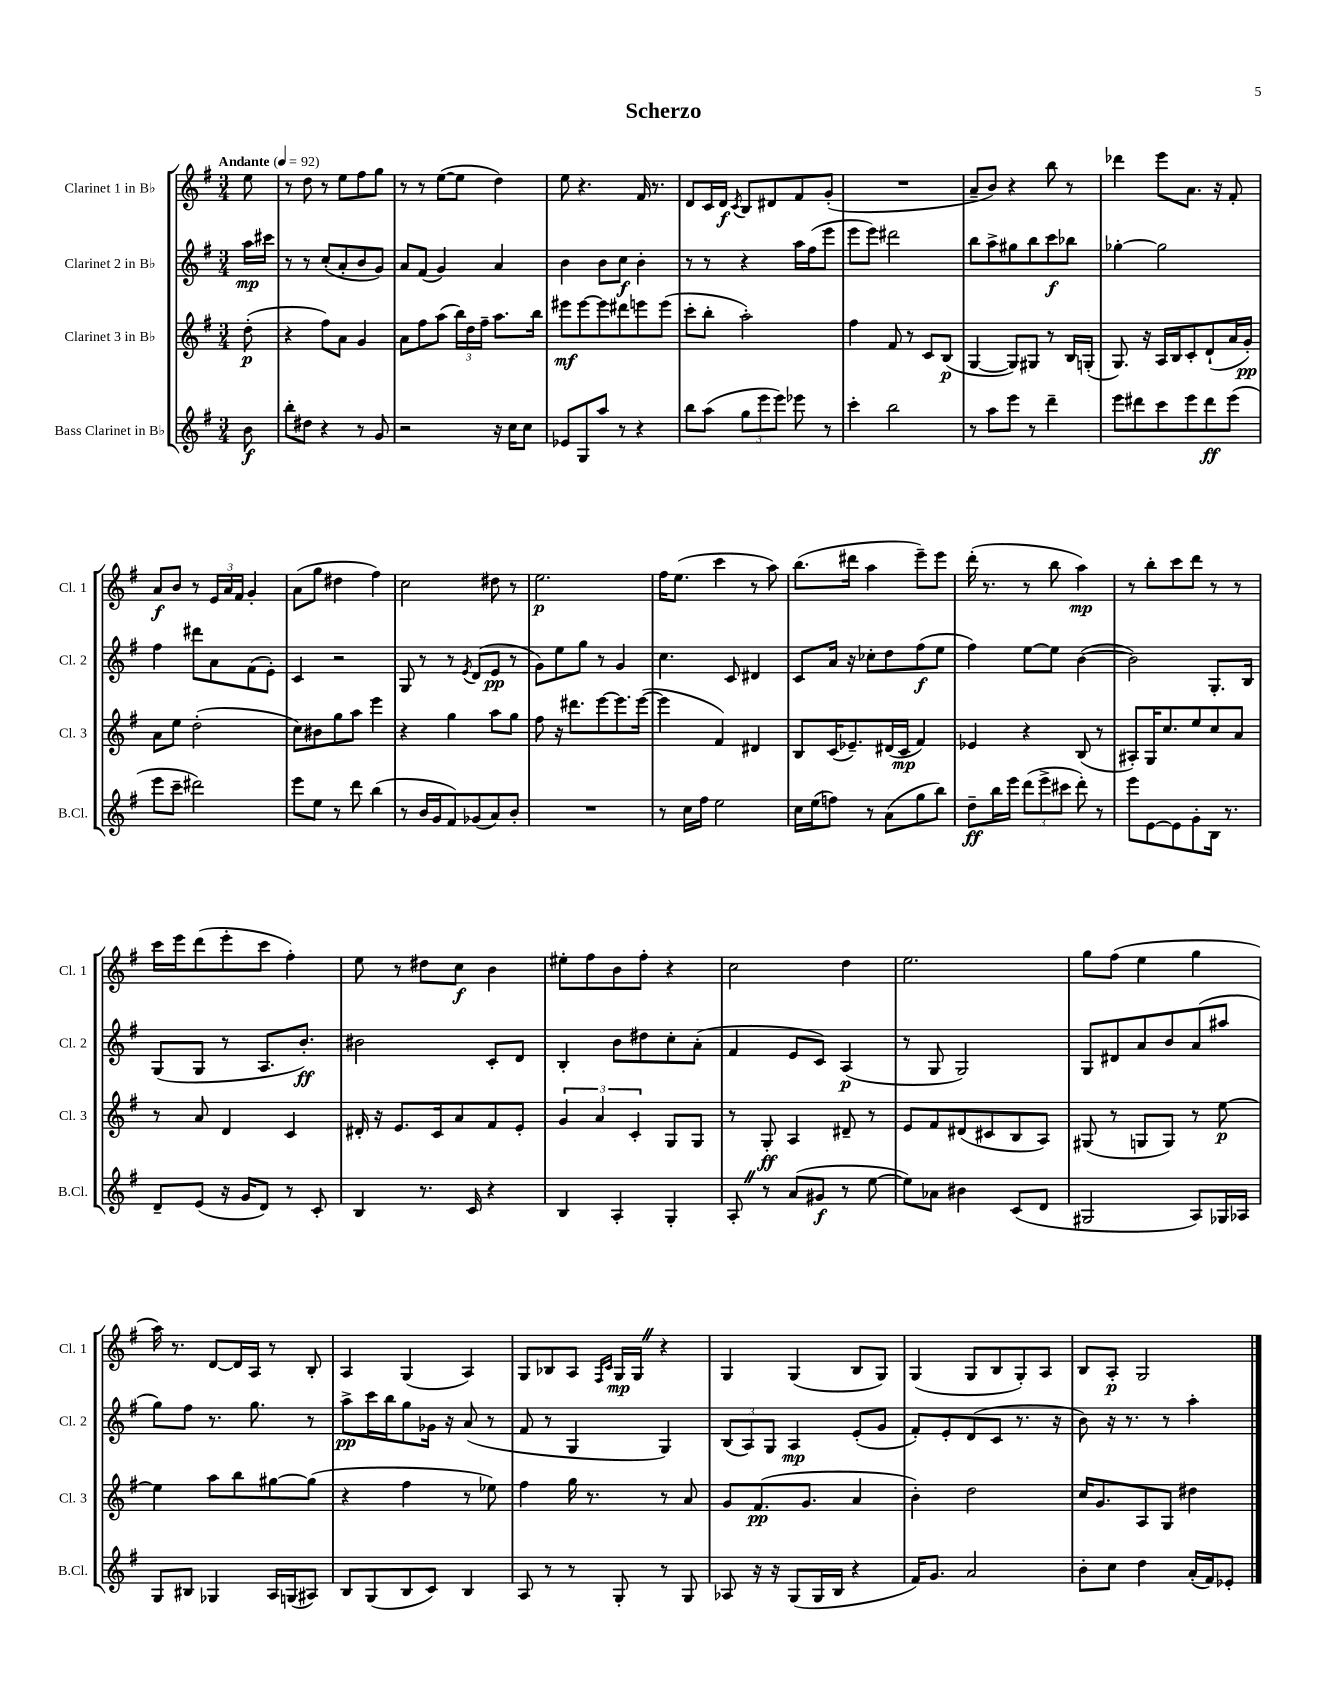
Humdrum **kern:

**kern	**kern	**kern	**kern
*staff4	*staff3	*staff2	*staff1
*clefG2	*clefG2	*clefG2	*clefG2
*k[f#]	*k[f#]	*k[f#]	*k[f#]
*M3/4	*M3/4	*M3/4	*M3/4
*MM92	*MM92	*MM92	*MM92
8b	(8dd'	16aa	8ee
.	.	16ccc#	.
=	=	=	=
8bb'	4r	8r	8r
8dd#	.	8r	8dd
4r	8ff#)	(8cc'	8r
.	8a	8a'	8ee
8r	4g	8b	8ff#
8g	.	8g)	8gg
=	=	=	=
2r	8a	8a	8r
.	8ff#	(8f#	8r
.	(8aa	4g)	([8ee
.	24bb)	.	8ee]
.	24dd	.	.
.	24ff#~	.	.
16r	8.aa	4a	4dd)
16cc	.	.	.
8cc	.	.	.
.	16bb	.	.
=	=	=	=
8e-	8eee#	4b	8ee
8G	[8eee#	.	4.r
8aa	8eee#]	8b	.
8r	8ddd#	8cc	.
4r	8eee	4b'	16f#
.	.	.	8.r
.	(8eee	.	.
=	=	=	=
8bb	8ccc'	8r	8d
(8aa	8bb'	8r	16c
.	.	.	16d
.	.	.	8qc
12gg	2aa')	4r	8B
12eee	.	.	.
.	.	.	8d#
12eee)	.	.	.
8eee-	.	16aa	8f#
.	.	(16ff#	.
8r	.	8eee	(8g'
=	=	=	=
4ccc'	4ff#	8eee	2.r
.	.	8eee)	.
2bb	8f#	2ddd#	.
.	8r	.	.
.	8c	.	.
.	(8B	.	.
=	=	=	=
8r	[4G	8bb	8a~
8aa	.	8aa^	8b)
8eee	8G])	8gg#	4r
8r	8G#	8bb	.
4ddd~	8r	8ccc	8bb
.	16B	8bb-	8r
.	(16G'	.	.
=	=	=	=
8eee	8.G)	[4gg-'	4ddd-
8ddd#	.	.	.
.	16r	.	.
8ccc	16A	2gg-]	8eee
.	16B	.	.
8eee	8c'	.	8.a
8ddd#	(8d`	.	.
.	.	.	16r
(8eee	16a	.	8f#'
.	16g')	.	.
=	=	=	=
8eee	8a	4ff#	8a
8ccc~	8ee	.	8b
2ddd#)	(2dd'	8ddd#	8r
.	.	8a	24e
.	.	.	24a
.	.	.	24f#
.	.	(8f#	4g'
.	.	8e')	.
=	=	=	=
8eee	8cc)	4c	(8a
8ee	8b#	.	8gg
8r	8gg	2r	4dd#
8ddd	8aa	.	.
(4bb	4eee	.	4ff#)
=	=	=	=
8r	4r	8G	2cc
16b	.	8r	.
16g	.	.	.
8f#)	4gg	8r	.
.	.	8qe	.
(8g-	.	(8d	.
8a)	8aa	8e	8dd#
8b'	8gg	8r	8r
=	=	=	=
2.r	8ff#	8g)	2.ee
.	16r	8ee	.
.	8.ddd#	.	.
.	.	8gg	.
.	[8eee	8r	.
.	8.eee]	4g	.
.	([16eee	.	.
=	=	=	=
8r	4eee]	4.cc	16ff#
.	.	.	(8.ee
16cc	.	.	.
16ff#	.	.	.
2ee	4f#)	.	4ccc
.	.	8c	.
.	4d#	4d#	8r
.	.	.	8aa)
=	=	=	=
16cc	8B	8c	(8.bb
(16ee	.	.	.
8ff)	(16c	16a	.
.	8.e-~)	16r	16ddd#
8r	.	8cc-'	4aa
(8a	(16d#	8dd	.
.	16c	.	.
8gg	4f#)	(8ff#	8eee~)
8bb)	.	8ee	8eee
=	=	=	=
8dd~	4e-	4ff#)	(16ddd'
.	.	.	8.r
16bb	.	.	.
16eee	.	.	.
(12ddd	4r	[8ee	8r
12eee^	.	.	.
.	.	8ee]	8bb
12ccc#	.	.	.
8ddd')	(8B	([4b	4aa)
8r	8r	.	.
=	=	=	=
8eee	8A#')	2b])	8r
[8e	16G	.	8bb'
.	8.cc	.	.
8e]	.	.	8ccc
8g'	8ee	.	8ddd
16B	8cc	8.G'	8r
8.r	.	.	.
.	8a	.	8r
.	.	16B	.
=	=	=	=
8d~	8r	(8G	16ccc
.	.	.	16eee
(8e	8a	8G	(8ddd
16r	4d	8r	8eee'
16g	.	.	.
8d)	.	8.A	8ccc
8r	4c	.	4ff#')
.	.	8.b')	.
8c'	.	.	.
=	=	=	=
4B	16d#'	2b#	8ee
.	16r	.	.
.	8.e	.	8r
8.r	.	.	8dd#
.	16c	.	.
.	8a	.	8cc
16c	.	.	.
4r	8f#	8c'	4b
.	8e'	8d	.
=	=	=	=
4B	6g	4B'	8ee#'
.	.	.	8ff#
.	6a	.	.
4A'	.	8b	8b
.	6c'	.	.
.	.	8dd#	8ff#'
4G'	8G	8cc'	4r
.	8G	(8a'	.
=	=	=	=
8A'	8r	4f#	2cc
8r	8G'	.	.
(8a	4A	8e	.
8g#	.	8c)	.
8r	8d#~	(4A	4dd
[8ee	8r	.	.
=	=	=	=
8ee])	8e	8r	2.ee
8a-	8f#	8G	.
4b#	(8d#	2G)	.
.	8c#	.	.
(8c	8B	.	.
8d	8A)	.	.
=	=	=	=
2G#	(8G#	8G	8gg
.	8r	8d#	(8ff#
.	8G	8a	4ee
.	8G)	8b	.
8A)	8r	(8a	4gg
16G-	[8ee	8aa#	.
16A-	.	.	.
=	=	=	=
8G	4ee]	8gg)	16aa)
.	.	.	8.r
8B#	.	8ff#	.
4G-	8aa	8.r	[8d
.	8bb	.	16d]
.	.	8.gg	16A
16A	[8gg#	.	8r
(16G	.	.	.
8A#)	(8gg#]	8r	8B'
=	=	=	=
8B	4r	8aa^	4A
(8G	.	16ccc	.
.	.	16bb	.
8B	4ff#	8gg	(4G
8c)	.	16g-	.
.	.	16r	.
4B	8r	(8a	4A)
.	8ee-)	8r	.
=	=	=	=
8A	4ff#	8f#	8G
8r	.	8r	8B-
8r	16gg	4G	8A
.	8.r	.	.
.	.	.	16qqF#
.	.	.	16qqc
8G'	.	.	16G
.	.	.	16G
8r	8r	4G)	4r
8G	8a	.	.
=	=	=	=
8A-	8g	(12B	4G
.	.	12A)	.
16r	(8.f#	.	.
.	.	12G	.
16r	.	.	.
(8G	.	4A	(4G
.	8.g	.	.
16G	.	.	.
16B	.	.	.
4r	4a	(8e'	8B
.	.	8g	8G)
=	=	=	=
16f#)	4b')	8f#')	(4G
8.g	.	.	.
.	.	8e'	.
2a	2dd	(8d	8G
.	.	8c	8B
.	.	8.r	8G')
.	.	.	8A
.	.	16r	.
=	=	=	=
8b'	16cc	8b)	8B
.	8.g	.	.
8cc	.	16r	8A'
.	.	8.r	.
4dd	8A	.	2G
.	8G	8r	.
(16a'	4dd#	4aa'	.
16f#)	.	.	.
8e-'	.	.	.
==	==	==	==
*-	*-	*-	*-
